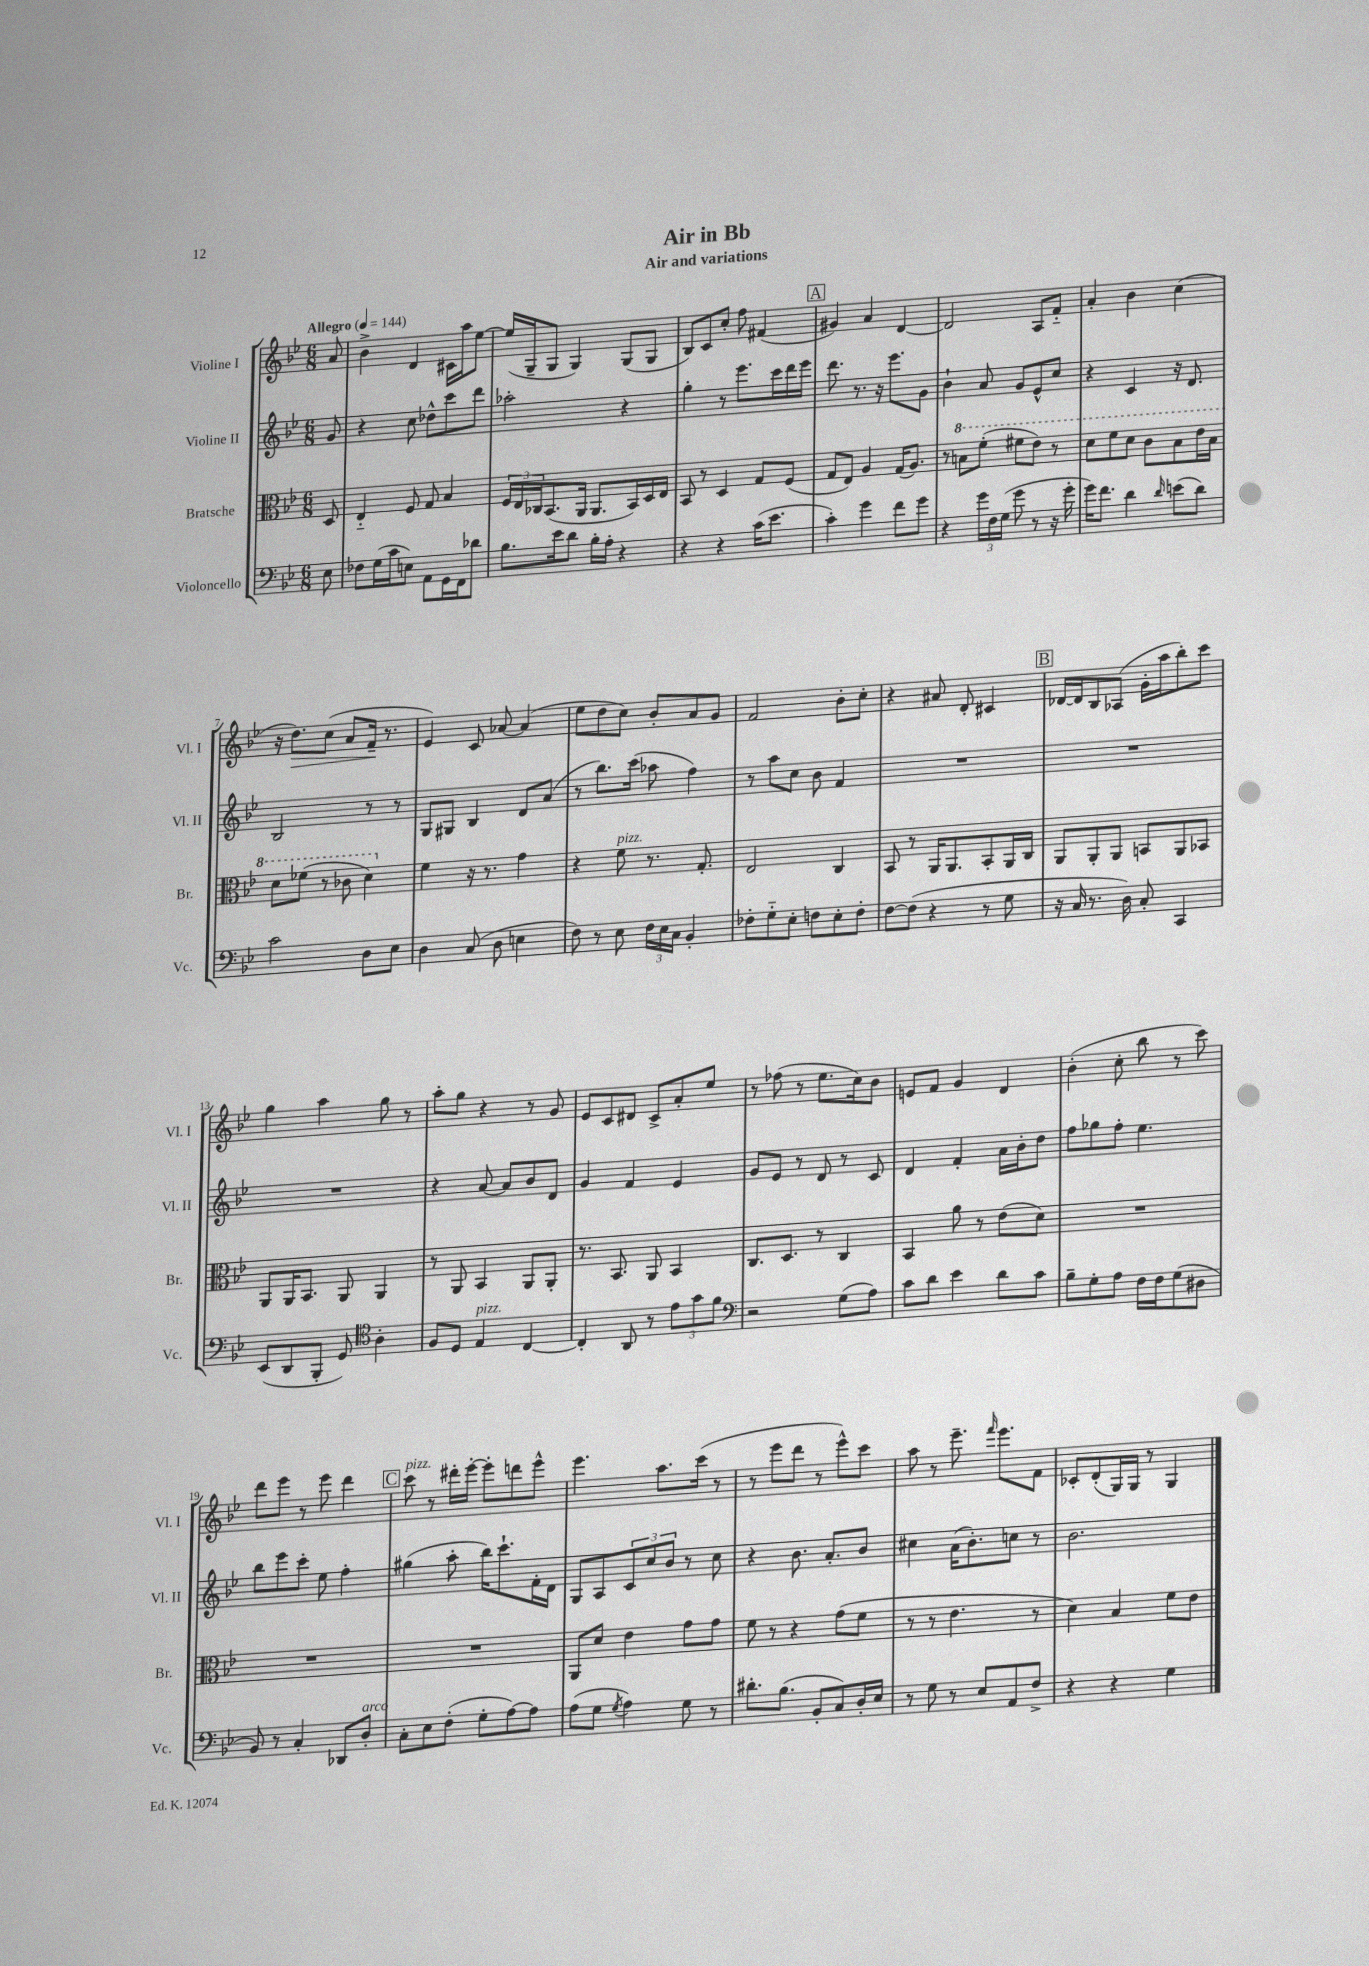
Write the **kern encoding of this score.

**kern	**kern	**kern	**kern
*staff4	*staff3	*staff2	*staff1
*clefF4	*clefC3	*clefG2	*clefG2
*k[b-e-]	*k[b-e-]	*k[b-e-]	*k[b-e-]
*M6/8	*M6/8	*M6/8	*M6/8
*MM144	*MM144	*MM144	*MM144
8E-	8D	8g	8a
=	=	=	=
8F-	4E-'~	4r	4b-^
(16G	.	.	.
16c	.	.	.
8E)	8F	8cc	4d
8AA	8G	8dd-^^	.
16GG	4B-	8ccc	16c#
16FF	.	.	16aa
8d-	.	8ddd	[8ee-
=	=	=	=
8.B-	24F	2aa-'	(16ee-]
.	24E-	.	.
.	.	.	16G~
.	24C-	.	.
.	(8.BB-	.	8G
16e-	.	.	.
8d	.	.	4G)
.	16AA	.	.
16B-'	8.AA	.	.
16A'	.	.	.
4r	.	4r	(8G
.	16BB-)	.	.
.	16D	.	8G
.	16E-	.	.
=	=	=	=
4r	8BB-	4gg'	8B-)
.	8r	.	8c
4r	4D	8r	8cc'
.	.	8.eee-	8ff
(16c	8G	.	(4f#
8.e-	.	16ccc	.
.	(8F	16ddd	.
.	.	16eee-	.
=	=	=	=
4c')	8G	8.ddd	4g#)
.	8E-)	.	.
.	.	8.r	.
4g	4A	.	4a
.	.	16r	.
.	.	8.eee-	.
8f	(16G	.	[4d
.	8.A)	.	.
8g	.	8g	.
=	=	=	=
4r	8r	4b-`	2d]
.	8b	.	.
24g	(8ff'	8a	.
24F	.	.	.
(24G	.	.	.
8g	8ff#	8g	.
8r	8ee-)	8e-^^	8A
16r	8r	8cc	8f'~
16g'	.	.	.
=	=	=	=
16g)	8dd	4r	4a'
8.f	.	.	.
.	8ff	.	.
4d	8dd	4c	4b-
.	8cc	.	.
16qqd	.	.	.
(8e	8b-	16r	(4cc
.	.	8.d	.
8d)	16ee-	.	.
.	16b-	.	.
=	=	=	=
2c	8dd	2B-	16r
.	.	.	8.dd)
.	(8ff-	.	.
.	8r	.	(8cc
.	8cc-	.	8a
8D	4dd)	8r	16f~
.	.	.	8.r
8E-	.	8r	.
=	=	=	=
4D	4f	8G	4e-)
.	.	8G#	.
(8C	16r	4B-	8c
.	8.r	.	.
8D	.	.	[8a-
4E	4g	8d	(4a-]
.	.	(8a	.
=	=	=	=
8F)	4r	8r	8ee-
8r	.	8.bb-)	8dd
8E-	8f	.	8cc)
.	.	(16ccc	.
24F	8.r	8aa-	8b-'
24E-	.	.	.
24C	.	.	.
4BB-'	.	4ff)	8a
.	8.G'	.	.
.	.	.	8g
=	=	=	=
8F-'	2E-	8r	2f
8G'~	.	8aa	.
8E-'	.	8cc	.
8F	.	8b-	.
8E-'	4C	4f	8b-'
8F'	.	.	8cc'
=	=	=	=
[8F	8BB-	2.r	4r
(8F]	8r	.	.
4r	16AA	.	8a#
.	8.AA	.	.
.	.	.	8d'
8r	8BB-'	.	4c#
8G	16AA	.	.
.	16C	.	.
=	=	=	=
16r	8AA	2.r	[16d-
16C	.	.	16d-]
8.r	8AA'	.	8B-
.	8AA	.	(8A-
16D)	.	.	.
8C'	8BB	.	16g'
.	.	.	16aa
4CC	8AA	.	8bb-')
.	8BB-	.	8ccc
=	=	=	=
(8EE-	8AA	2.r	4gg
8DD	16AA	.	.
.	8.BB-	.	.
8BBB-'	.	.	4aa
8GG)	8AA	.	.
*clefC4	*	*	*
4A'	4AA	.	8gg
.	.	.	8r
=	=	=	=
8F	8r	4r	8aa'
8D	8AA	.	8gg
4E-	4BB-	[8a	4r
.	.	8a]	.
[4C	8AA	8b-	8r
.	8AA'	8d	8g
=	=	=	=
4C']	8.r	4g	8e-
.	.	.	8c
.	8.BB-	.	.
8AA	.	4f	8d#
8r	8AA	.	8c^
12e-	4BB-	4e-	8a'
12g	.	.	.
.	.	.	8ee-
12f	.	.	.
=	=	=	=
*clefF4	*	*	*
2r	8.C	8g	8r
.	.	8e-	(8ff-
.	8.D	.	.
.	.	8r	8r
.	8r	8d	8.ee-
(8G	4C	8r	.
.	.	.	16cc)
8A)	.	8c	8b-
=	=	=	=
8c	4BB-	4d	8e
8d	.	.	8f
4e-	8a	4f'	4g
.	8r	.	.
8d	(8e-	16a	4d
.	.	16b-'	.
8c	8d)	8dd	.
=	=	=	=
8B-~	2.r	8ff	(4b-'
8G'	.	8gg-	.
8A	.	8ff'	8cc'
16F	.	4.ee-	8bb-
16F	.	.	.
(8G	.	.	8r
8D#	.	.	8ccc)
=	=	=	=
8BB-)	2.r	8bb-	8ddd
8r	.	8eee-	8eee-
4C'	.	8ccc'	8r
.	.	8ee-	8eee-
8DD-	.	4ff'	4ddd
8D'	.	.	.
=	=	=	=
8C'	2.r	(4gg#	8ccc
8E-	.	.	8r
(8F'	.	8aa'	16ddd#'
.	.	.	[16eee-'
8G'	.	16bb-)	8eee-']
.	.	8.ccc`	.
[8A)	.	.	8ddd
8A]	.	16f'	8eee-^^
.	.	16d	.
=	=	=	=
(8A	8AA	8G	4.eee-
8G	8d	8A	.
8qG	.	.	.
4A)	4e-	12c	.
.	.	12cc	.
.	.	.	8.aa
.	.	12b-	.
8G	8g	8r	.
.	.	.	(16ccc
8r	8g	8cc	8r
=	=	=	=
8.d#'	8f	4r	8r
.	8r	.	8eee-
(8.B-	.	.	.
.	4r	8.b-	8ddd
8BB-'	.	.	8r
.	.	8.a'	.
8C)	(8g	.	8eee-^^)
16D'	8f	8b-	8ccc
16E-	.	.	.
=	=	=	=
8r	8r	4cc#	8aa
8G	8r	.	8r
8r	4.e-	(16a	8.eee-~
.	.	8.b-')	.
8E-	.	.	.
.	.	.	16qqfff
.	.	.	8.eee-
8AA	.	8cc	.
8F^	8r	8r	8f
=	=	=	=
4r	4d)	2.b-	8c-'
.	.	.	(8d'
4r	4B-	.	16G)
.	.	.	16G
.	.	.	8r
4G	8f	.	4G
.	8e-	.	.
==	==	==	==
*-	*-	*-	*-
